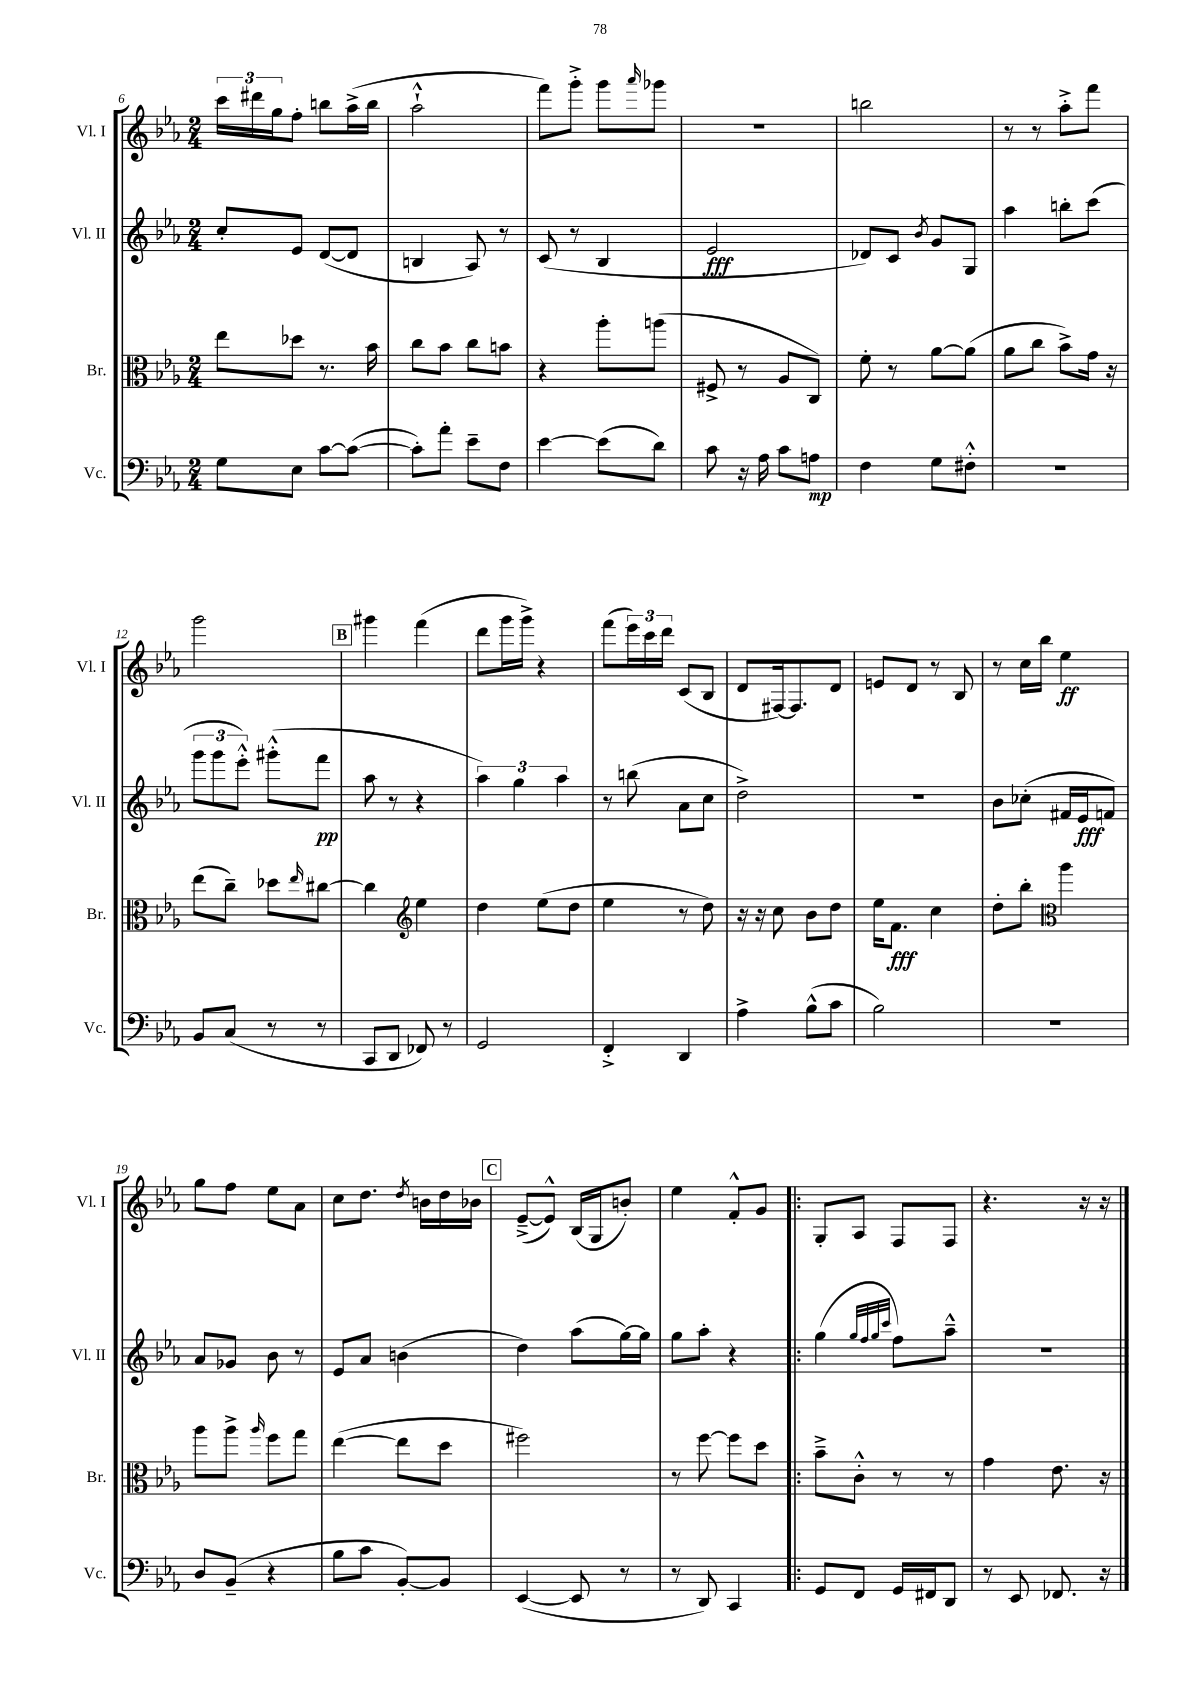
<<
\new StaffGroup <<
\new Staff = "s0" \with { instrumentName = "Vl. I" shortInstrumentName = "Vl. I" } {
    \clef treble \key ees \major \numericTimeSignature \time 2/4
    \tuplet 3/2 { c'''16 dis'''16 g''16 } f''8-. b''8 aes''16->( b''16 |
    aes''2-!-^ |
    f'''8) g'''8-.-> g'''8 \grace { aes'''16 } ges'''8 |
    r2 |
    b''2 |
    r8 r8 aes''8-.-> f'''8 |
    g'''2 |
    \mark \markup { \box "B" } gis'''4 f'''4( |
    d'''8 g'''16 g'''16->) r4 |
    f'''8( \tuplet 3/2 { ees'''16) c'''16 d'''16 } c'8( bes8 |
    d'8 fis16~) fis8. d'8 |
    e'8 d'8 r8 bes8 |
    r8 c''16 bes''16 ees''4\ff |
    g''8 f''8 ees''8 aes'8 |
    c''8 d''8. \acciaccatura { d''8 } b'16 d''16 bes'16 |
    \mark \markup { \box "C" } ees'8~--->( ees'8-^) bes16( g16 b'8-.) |
    ees''4 f'8-.-^ g'8 |
    \bar ".|:" g8-. aes8 f8 f8 |
    r4. r16 r16 \bar "|." |
}
\new Staff = "s1" \with { instrumentName = "Vl. II" shortInstrumentName = "Vl. II" } {
    \clef treble \key ees \major \numericTimeSignature \time 2/4
    c''8-. ees'8 d'8~( d'8 |
    b4 aes8) r8 |
    c'8( r8 bes4 |
    ees'2\fff |
    des'8) c'8 \acciaccatura { bes'8 } g'8 g8 |
    aes''4 b''8-. c'''8( |
    \tuplet 3/2 { g'''8 g'''8 ees'''8-.-^) } gis'''8-.-^( f'''8\pp |
    \mark \markup { \box "B" } aes''8 r8 r4 |
    \tuplet 3/2 { aes''4) g''4 aes''4 } |
    r8 b''8( aes'8 c''8 |
    d''2->) |
    R2 |
    bes'8 ces''8-.( fis'16 ees'16\fff f'8) |
    aes'8 ges'8 bes'8 r8 |
    ees'8 aes'8 b'4( |
    \mark \markup { \box "C" } d''4) aes''8( g''16~) g''16 |
    g''8 aes''8-. r4 |
    \bar ".|:" g''4( \grace { g''32 f''32 g''32 c'''32 } f''8) aes''8---^ |
    R2 \bar "|." |
}
\new Staff = "s2" \with { instrumentName = "Br." shortInstrumentName = "Br." } {
    \clef alto \key ees \major \numericTimeSignature \time 2/4
    ees''8 des''8 r8. bes'16 |
    c''8 bes'8 c''8 b'8 |
    r4 aes''8-. a''8( |
    fis8-> r8 aes8 c8) |
    f'8-. r8 aes'8~ aes'8( |
    aes'8 c''8 bes'8->) g'16 r16 |
    ees''8( c''8--) des''8 \grace { ees''16 } cis''8~ |
    \mark \markup { \box "B" } cis''4 \clef treble ees''4 |
    d''4 ees''8( d''8 |
    ees''4 r8 d''8) |
    r16 r16 c''8 bes'8 d''8 |
    ees''16 f'8.\fff c''4 |
    d''8-. bes''8-. \clef alto aes''4 |
    aes''8 aes''8-> \grace { aes''16 } f''8 g''8 |
    ees''4~( ees''8 d''8 |
    \mark \markup { \box "C" } fis''2) |
    r8 f''8~ f''8 d''8 |
    \bar ".|:" bes'8---> c'8-.-^ r8 r8 |
    g'4 ees'8. r16 \bar "|." |
}
\new Staff = "s3" \with { instrumentName = "Vc." shortInstrumentName = "Vc." } {
    \clef bass \key ees \major \numericTimeSignature \time 2/4
    g8 ees8 c'8~ c'8~( |
    c'8-.) aes'8-. ees'8-- f8 |
    ees'4~ ees'8( d'8) |
    c'8 r16 aes16 c'8 a8\mp |
    f4 g8 fis8-.-^ |
    R2 |
    bes,8 c8( r8 r8 |
    \mark \markup { \box "B" } c,8 d,8 fes,8) r8 |
    g,2 |
    f,4-.-> d,4 |
    aes4-> bes8-^( c'8 |
    bes2) |
    r2 |
    d8 bes,8--( r4 |
    bes8 c'8 bes,8~-.) bes,8 |
    \mark \markup { \box "C" } ees,4~( ees,8 r8 |
    r8 d,8) c,4 |
    \bar ".|:" g,8 f,8 g,16 fis,16 d,8 |
    r8 ees,8 fes,8. r16 \bar "|." |
}
>>
>>
\layout { \context { \Score currentBarNumber = #6 } }
